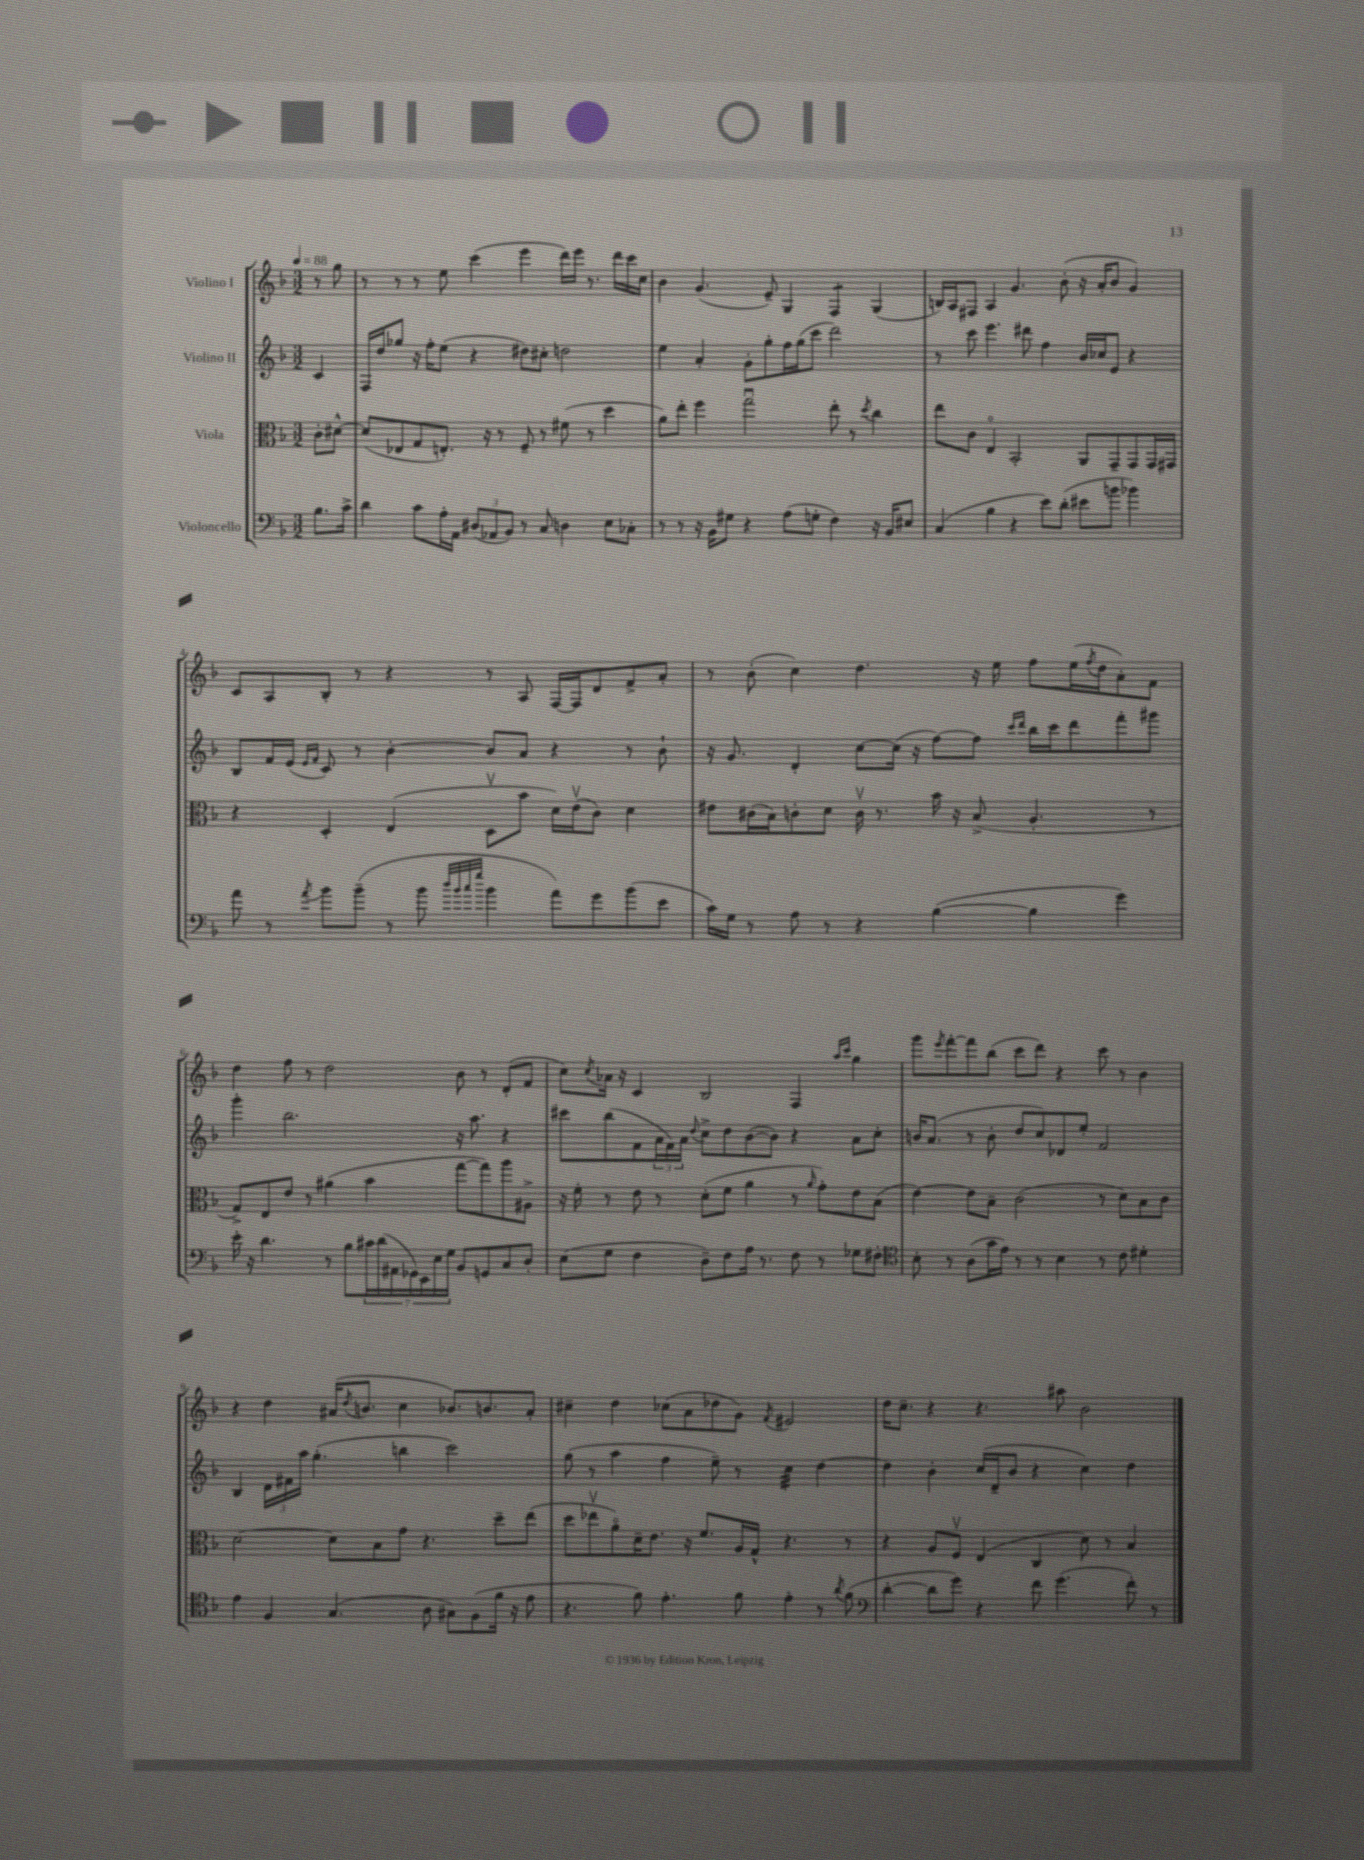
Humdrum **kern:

**kern	**kern	**kern	**kern
*staff4	*staff3	*staff2	*staff1
*clefF4	*clefC3	*clefG2	*clefG2
*k[b-]	*k[b-]	*k[b-]	*k[b-]
*M3/2	*M3/2	*M3/2	*M3/2
*MM88	*MM88	*MM88	*MM88
8.B-\L	8c'\L	4c/	8r
.	[8d#^^\J	.	8gg\
16c^\Jk	.	.	.
=	=	=	=
4d\	(8d#/]L	16F/LL	8r
.	.	16dd/J	.
.	8E-/	8gg-/J	8r
8c\L	8G/	16r	8r
.	.	16ff'\LK	.
16A'\L	8.E'/J)	(8ee\J	8ee\
16AA\JJ	.	.	.
(12D#/L	.	4r	(4ccc\
.	16r	.	.
12AA-/	.	.	.
.	8r	.	.
12BB-/J)	.	.	.
8r	8F~/	8dd#\L)	4eee\
8C/	8r	8cc#'\J	.
4D\	(8f#\	2dd\	16ddd\LL)
.	.	.	16eee\JJ
.	8r	.	8.r
8E\L	4dd\	.	.
.	.	.	16ddd\LL
8C-'\J	.	.	16ccc\
.	.	.	16cc\JJ
=	=	=	=
8r	8a\L)	4ee\	4b-\
8r	8ee'\J	.	.
16r	4ff\	4a'/	(4.g/
16BB-\LK	.	.	.
8G#\J	.	.	.
4r	2ggu\	8g'\L	.
.	.	8gg'\	8e~/)
(8A\L	.	16ff\L	4G/
.	.	(16gg\J	.
8G'\J	.	8ccc\J	.
4F\)	8ee'\	2ddd\)	4F/
.	8r	.	.
.	8qdd/	.	.
16r	4cc\	.	(4G/
16BB-/LK	.	.	.
8E#/J	.	.	.
=	=	=	=
(4C/	8ee\L	8r	16B/LL)
.	.	.	16A/J
.	8c\J	8ccc\	8F#/J
4B-\	4Eo/	4.eee\	4A/
4r	2BB-'/	.	4.g/
.	.	8ddd#\	.
8e\L)	.	4ff\	.
(8d'\J	.	.	(8b-'\
8e#\L	8AA/L	16b-/LL	16r
.	.	16cc-/J	16a'/LK
8b\J	8GG~/	8e/J	8b-/J
4b-\)	8GG/	4r	4g/)
.	16GG/L	.	.
.	16GG#/JJ	.	.
=	=	=	=
8a\	4r	8B-/L	8c/L
8r	.	16f/L	8A/
.	.	(16e/JJ	.
.	.	16qqe/LL	.
8qa/	.	16qqf/JJ	.
8b-\L	4D'/	8c/)	8B-'/J
(8b-~\J	.	8r	8r
8r	(4E/	[4b-'\	4r
8b-\	.	.	.
32qqdd/LLL	.	.	.
32qqb-/	.	.	.
32qqcc/	.	.	.
32qqgg/JJJ	.	.	.
4b-\	8Dv\L	8b-/]L	8r
.	8b-\J	8a/J	8A/
8a\L)	16d\LL)	4r	[16F/LL
.	(16ev\J	.	16F/]J
8g\	8c\J)	.	8d/
(8b-\	4d\	8r	8f^/
8e\J	.	8b-`\	8a'/J
=	=	=	=
16c\LL)	8e#\L	16r	8r
16G\JJ	.	8.g/	.
8r	(16c#\L	.	(8b-'\
.	16B-\J)	.	.
8A\	8c'\	4d'/	4cc\)
8r	8d\J	.	.
4r	16cv\	[8cc\L	4.dd\
.	8.r	.	.
.	.	(16cc\]Jk	.
.	.	16r	.
([4B-\	16b-\	[8ff\L)	.
.	16r	.	.
.	(8B-^/	8ff\]J	16r
.	.	.	16ee\
.	.	16qqccc/LL	.
.	.	16qqddd/JJ	.
4B-\]	4.A'/	16bb-\LL	8ff\L
.	.	16ccc\J	.
.	.	8ddd\	(16ee\L
.	.	.	8qff/
.	.	.	16dd\J
4g\)	.	8fff'\	8a'\)
.	8r	8ggg#\J	8f\J
=	=	=	=
16e'\	8G^/L)	4ggg'\	4dd\
16r	.	.	.
4.d\	8E/	.	.
.	8e/J	2.bb-\	8ff\
.	8r	.	8r
8r	(4a#\	.	2dd\
8B-\L	.	.	.
28c#\L	4b-\	.	.
(28d\	.	.	.
28AA#\	.	.	.
28GG-\)	.	.	.
28EE\	.	.	.
28E\	.	.	.
28G\JJ	.	.	.
8BB-/L	[8gg\L	16r	8b-\
.	.	8.aa\	.
8GG/	8gg\])	.	8r
8C/	8aa\	4r	(8d'/L
8D'/J	8A#^\J	.	8f/J
=	=	=	=
(8E\L	16r	8ccc#\L	8cc\L)
.	16f'\	.	.
.	.	.	8qcc/
8G\J	8r	(8bb-\	16a-\Jk
.	.	.	16r
4F\	8e\	8f\	4c/
.	8r	24a\L	.
.	.	24f\)	.
.	.	24a\JJ	.
.	.	8qqdd/	.
8D~\L)	(8d'\L	8cc^\L	2B-/
8F\	8f\J	8dd\	.
16A\Jk	4a\	([8b-\	.
8.r	.	.	.
.	.	8b-\]J)	.
8F\	8r	4r	4F/
.	16qqa/	.	.
8r	8g'\L)	.	.
.	.	.	16qqaa/LL
.	.	.	16qqccc/JJ
8G-\L	8e\	8a\L	4gg\
8F#'\J	(8B-\J	8cc'\J	.
=	=	=	=
*clefC4	*	*	*
8B-'\	[4e\)	16b/LK	8ggg\L
.	.	(8.a/J	.
.	.	.	8qeee/
8r	.	.	[8fff'\
(8A\L	8e\]L	8r	8fff\]
16g\L	8B-~\J	8b'\	(8bb-\J
16e\JJ)	.	.	.
8r	(2c\	8dd/L	8ccc\L
8r	.	8cc/)	8ddd\J)
4B-\	.	8d-/	4r
.	.	8ee'/J	.
8r	8r	2f/	8ccc\
8c\	8d\L)	.	8r
4d#'\	8B-\	.	4b-\
.	8c\J	.	.
=	=	=	=
4e\	[2d\	4B-/	4r
4F/	.	24d\LL	4dd\
.	.	24f#\	.
.	.	24aa\JJ	.
.	.	(4.gg'\	.
(4.G/	8d\]L	.	(16a#/LK
.	.	.	8qdd/
.	.	.	8.b/J
.	8B-\	.	.
.	8g\J	4bb\	4cc\
8A\	4.r	.	.
8G#\L)	.	2ccc\)	8.b-/L)
(8F\	.	.	.
.	.	.	8.b/
16f\Jk	8dd~\L	.	.
16r	.	.	.
8e\	(8ee\J	.	8a#'/J
=	=	=	=
4.r	8dd\L	(8gg\	4cc#~\
.	8ee-v\	8r	.
.	8ao\)	4aa\	4dd\
8f\)	16d~\K	.	.
.	8.e\J	.	.
4.e'\	.	4ff\	(8cc-\L
.	16r	.	8a\
.	8.f/L	.	.
.	.	8ee~\)	8dd-\
8f\	16A/L	8r	8g\J)
.	16G^^/JJ	.	.
.	.	.	8qf/
4e'\	4.r	4cc\	2e#/
8r	.	[4dd\	.
8qa/	.	.	.
(8f\	8r	.	.
=	=	=	=
*clefF4	*	*	*
[4d'\	4r	4dd\]	16dd\LK
.	.	.	8.cc~\J
8d\]L	8A/L	4b-'\	4r
8g\J)	8Fv/J	.	.
4r	(4E/	(16cc/LL	4.r
.	.	16d~/J	.
.	.	8b-/J	.
8f\	4C/	4r	.
(4.g\	.	.	8aa#\
.	8d\)	4cc\)	2b-\
.	8r	.	.
8f'\)	4B-/	4dd\	.
8r	.	.	.
==	==	==	==
*-	*-	*-	*-
